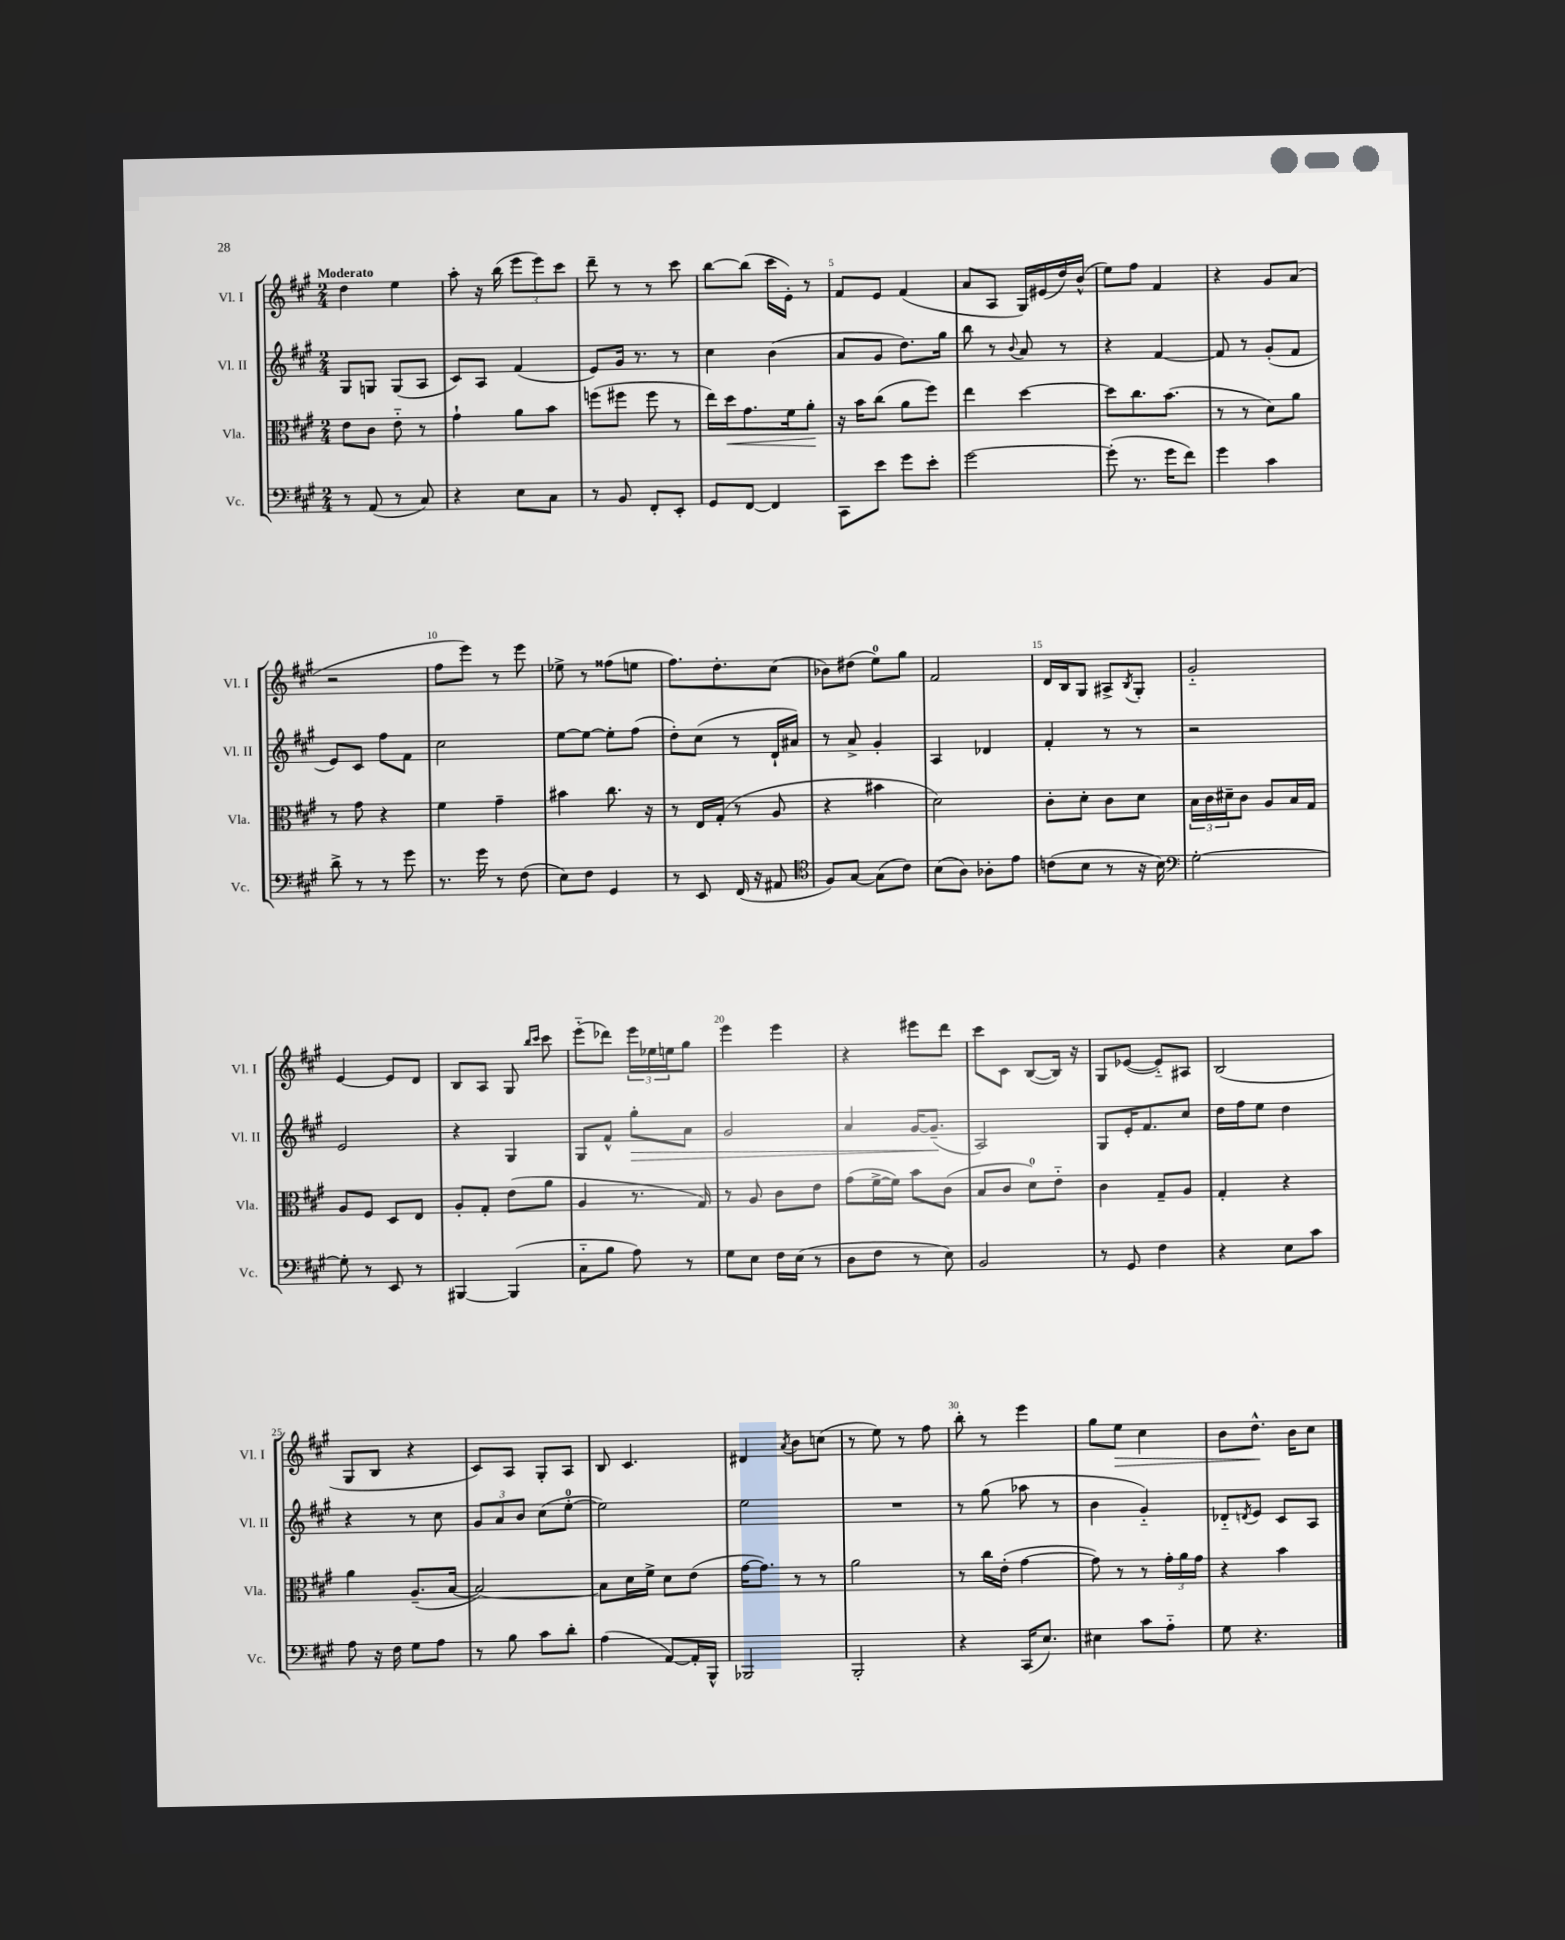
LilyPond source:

<<
\new StaffGroup <<
\new Staff = "s0" \with { instrumentName = "Vl. I" shortInstrumentName = "Vl. I" } {
    \clef treble \key a \major \numericTimeSignature \time 2/4 \tempo "Moderato"
    d''4 e''4 |
    a''8-. r16 b''16( \tuplet 3/2 { e'''8 e'''8) cis'''8 } |
    d'''8-- r8 r8 cis'''8 |
    b''8~ b''8( cis'''16 e'16-.) r8 |
    fis'8 e'8 fis'4( |
    a'8 a8 gis16) eis'16( d''16) b'16-^( |
    e''8) fis''8 fis'4 |
    r4 gis'8 a'8( |
    r2 |
    fis''8 e'''8) r8 e'''8 |
    ees''8-> r8 fisis''8( e''8 |
    fis''8.) d''8.-. cis''8( |
    bes'8) dis''8( e''8-0) gis''8 |
    fis'2 |
    d'16 b16 gis8 ais8-> \acciaccatura { b8 } gis8-. |
    gis'2-_ |
    e'4~ e'8 d'8 |
    b8 a8 gis8 \grace { b''16 cis'''16 } cis'''8 |
    e'''8-_( des'''8) \tuplet 3/2 { e'''16 ees''16 e''16 } gis''8 |
    e'''4 e'''4 |
    r4 eis'''8 d'''8 |
    cis'''8 cis'8 b8~( b16) r16 |
    gis8 ees'8~( ees'8-_) ais8 |
    b2( |
    gis8 b8 r4 |
    cis'8) a8 gis8-. a8 |
    b8 cis'4. |
    dis'4 \acciaccatura { a'8 } b'8 c''8( |
    r8 e''8) r8 fis''8 |
    b''8-. r8 e'''4 |
    gis''8 e''8\> cis''4 |
    b'8 d''8.-^\! b'16 cis''8 \bar "|." |
}
\new Staff = "s1" \with { instrumentName = "Vl. II" shortInstrumentName = "Vl. II" } {
    \clef treble \key a \major \numericTimeSignature \time 2/4
    gis8 g8 g8( a8 |
    cis'8) a8 fis'4( |
    e'8) gis'16 r8. r8 |
    cis''4 b'4( |
    a'8 gis'8 d''8.) gis''16 |
    b''8 r8 \appoggiatura { b'8 } a'8 r8 |
    r4 fis'4~ |
    fis'8 r8 gis'8-.( fis'8 |
    e'8) cis'8 fis''8 fis'8 |
    cis''2 |
    e''8~ e''8~ e''8-. fis''8( |
    d''8-.) cis''8( r8 d'16-! ais'16) |
    r8 a'8-> gis'4-. |
    a4 des'4 |
    fis'4-. r8 r8 |
    r2 |
    e'2 |
    r4 gis4 |
    gis8 fis'8-^ gis''8-.\> a'8 |
    gis'2 |
    a'4 gis'16~ gis'8.--\!( |
    a2) |
    gis8 e'16-. fis'8. cis''8 |
    d''16 fis''16 e''8 d''4 |
    r4 r8 cis''8 |
    \tuplet 3/2 { gis'8 a'8 b'8 } cis''8( e''8-0~-. |
    e''2) |
    e''2 |
    R2 |
    r8 gis''8( aes''8 r8 |
    b'4 gis'4-_) |
    des'8-_ \acciaccatura { d'8 } e'8 cis'8 a8 \bar "|." |
}
\new Staff = "s2" \with { instrumentName = "Vla." shortInstrumentName = "Vla." } {
    \clef alto \key a \major \numericTimeSignature \time 2/4
    e'8 cis'8 e'8-_ r8 |
    gis'4-! a'8 b'8 |
    f''8( fis''8 fis''8 r8 |
    e''16) d''16\< gis'8. fis'16 a'8-.\! |
    r16 b'16 cis''8( a'8 fis''8) |
    e''4 d''4~ |
    d''8 cis''8. b'8.( |
    r8 r8 d'8) a'8 |
    r8 gis'8 r4 |
    fis'4 gis'4-- |
    bis'4 cis''8. r16 |
    r8 e16 gis16-.( r8 a8 |
    r4 bis'4 |
    d'2) |
    cis'8-. d'8-. cis'8 d'8 |
    \tuplet 3/2 { b16 cis'16 dis'16-- } cis'8 a8 b16 gis16 |
    a8 fis8 d8 e8 |
    a8-. gis8-. e'8( a'8 |
    a4 r8. gis16) |
    r8 a8 cis'8 e'8 |
    gis'8( fis'16~-> fis'16) b'8 cis'8( |
    b8 cis'8 d'8-0) e'8-_ |
    cis'4 gis8-- a8 |
    gis4-. r4 |
    a'4 a8.--( b16~ |
    b2~) |
    b8 d'16 fis'16-> d'8 e'8( |
    gis'16~ gis'8.) r8 r8 |
    a'2 |
    r8 cis''16 e'16-.( gis'4~ |
    gis'8) r8 r8 \tuplet 3/2 { gis'16-. a'16 gis'16 } |
    r4 b'4 \bar "|." |
}
\new Staff = "s3" \with { instrumentName = "Vc." shortInstrumentName = "Vc." } {
    \clef bass \key a \major \numericTimeSignature \time 2/4
    r8 a,8( r8 cis8) |
    r4 e8 cis8 |
    r8 b,8 fis,8-. e,8-. |
    gis,8 fis,8~ fis,4 |
    cis,8 e'8 gis'8 e'8-. |
    gis'2~ |
    gis'8-.( r8. gis'16 fis'8) |
    gis'4 cis'4 |
    d'8-> r8 r8 gis'8 |
    r8. gis'16 r8 fis8( |
    e8) fis8 gis,4 |
    r8 e,8 fis,16( r16 ais,8 |
    \clef tenor fis8) gis8~ gis8( cis'8) |
    b8( a8) aes8-. e'8 |
    c'8( b8 r8 r16 b16) |
    \clef bass gis2~-. |
    gis8-. r8 e,8 r8 |
    bis,,4~ bis,,4( |
    cis8-_ b8 a8) r8 |
    gis8 e8 fis16 e16( r8 |
    d8 fis8 r8 e8) |
    b,2 |
    r8 gis,8 fis4 |
    r4 e8 cis'8 |
    a8 r16 fis16 gis8 a8 |
    r8 b8 cis'8 d'8-. |
    a4( a,8~) a,16-. b,,16-^ |
    bes,,2 |
    b,,2-. |
    r4 cis,16( e8.) |
    eis4 cis'8 a8-_ |
    gis8 r4. \bar "|." |
}
>>
>>
\layout { \context { \Score \override BarNumber.break-visibility = ##(#f #t #t) barNumberVisibility = #(every-nth-bar-number-visible 5) } }
